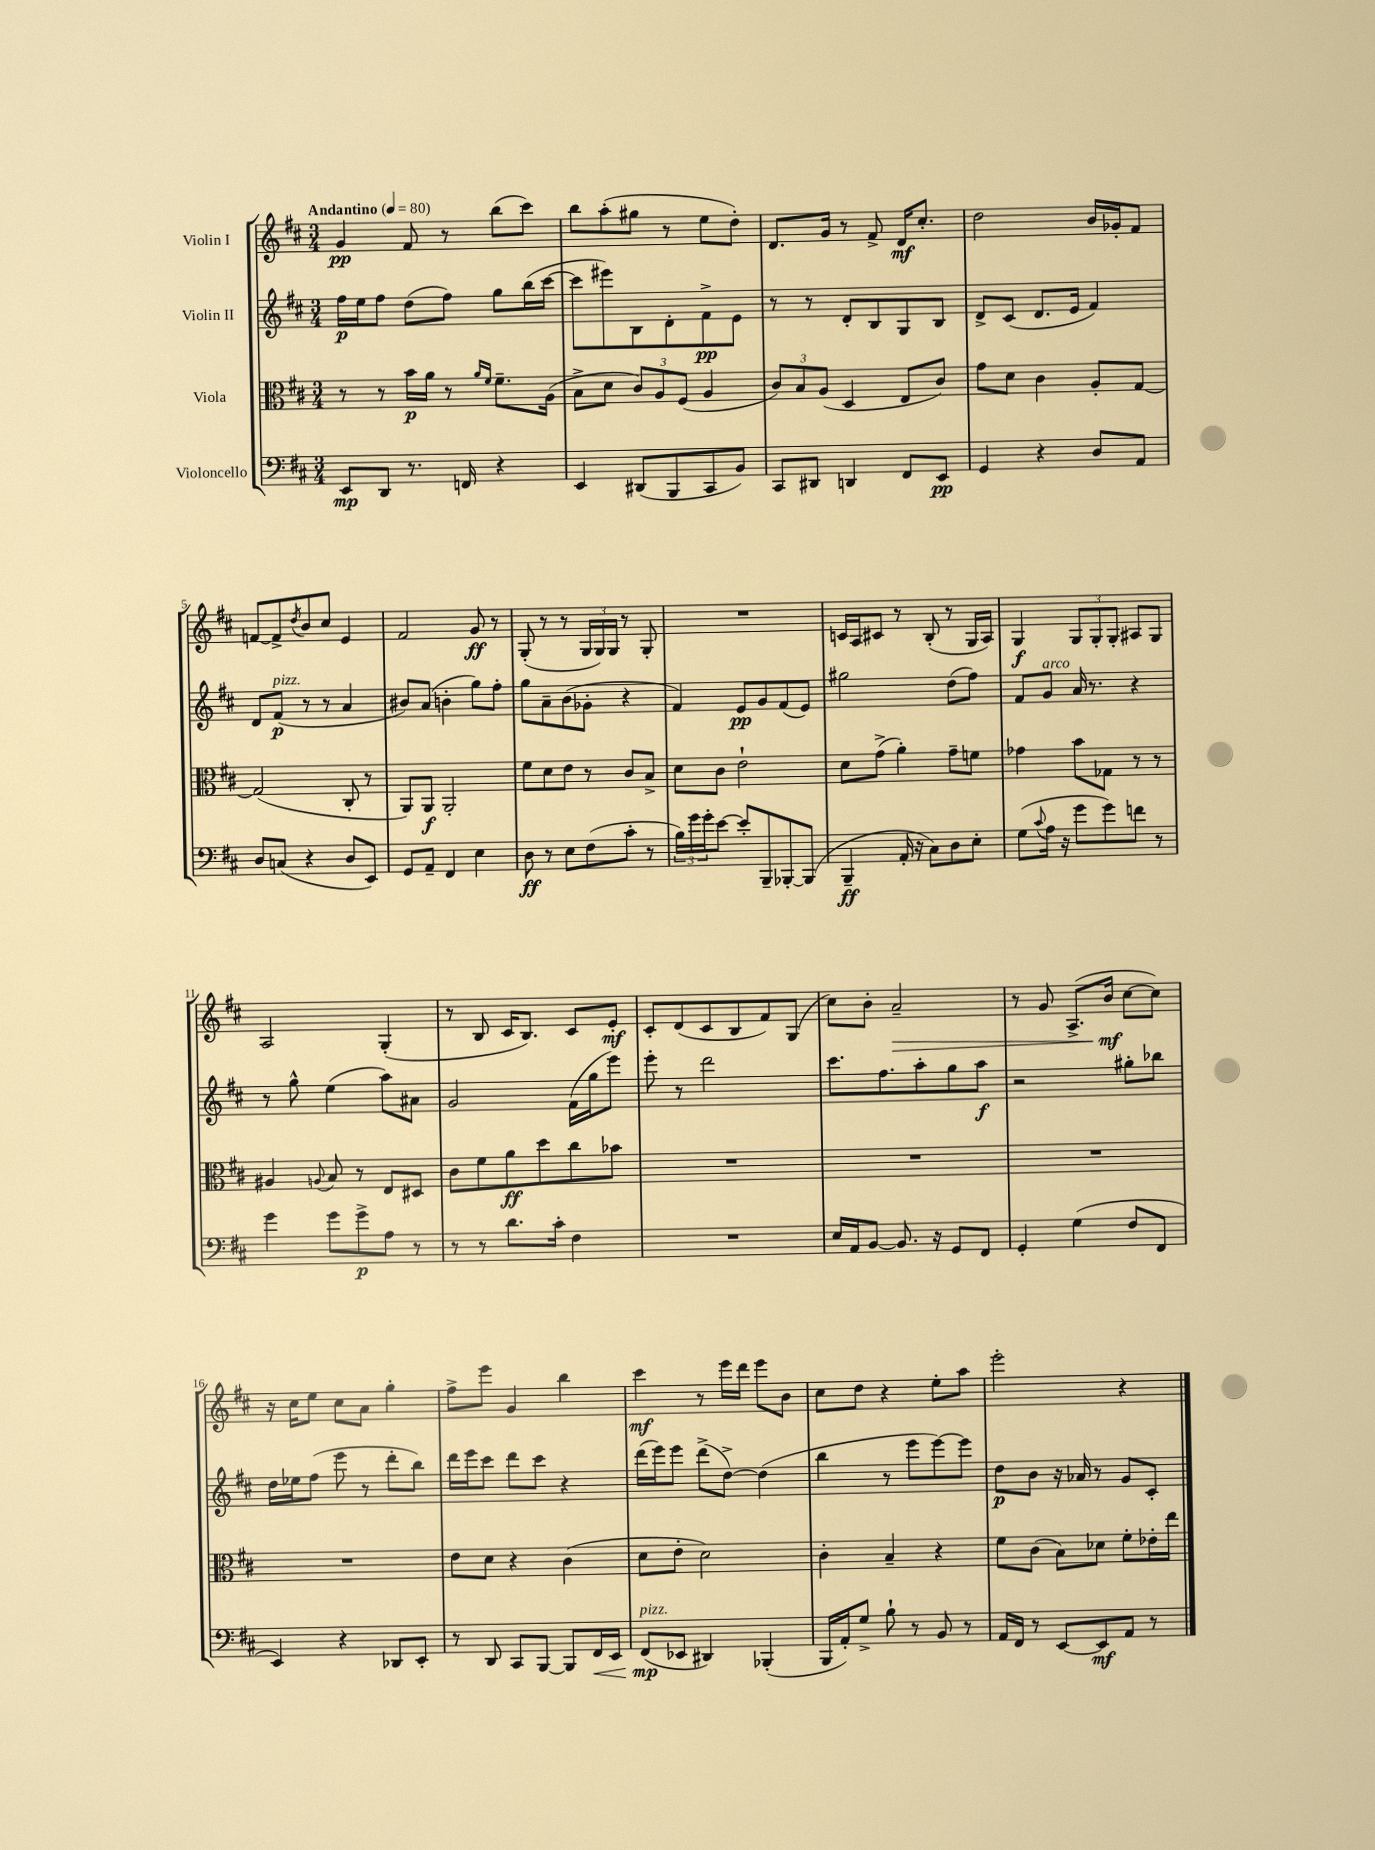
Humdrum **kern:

**kern	**kern	**kern	**kern
*staff4	*staff3	*staff2	*staff1
*clefF4	*clefC3	*clefG2	*clefG2
*k[f#c#]	*k[f#c#]	*k[f#c#]	*k[f#c#]
*M3/4	*M3/4	*M3/4	*M3/4
*MM80	*MM80	*MM80	*MM80
8EE	8r	16ff#	4g
.	.	16ee	.
8DD	8r	8ff#	.
8.r	16b	(8dd	8f#
.	16a	.	.
.	8r	8ff#)	8r
16FF	.	.	.
.	16qqa	.	.
.	16qqf#	.	.
4r	8.f#~	8gg	(8bb
.	.	(16bb	8ccc#)
.	(16A	[16ccc#	.
=	=	=	=
4EE	8B^	8ccc#]	8bb
.	8d	8eee#)	(8aa'
(8DD#	12c#)	8B	8gg#
.	12A	.	.
8BBB	.	8d'	8r
.	(12F#	.	.
8CC#	4A	8f#^	8ee
8BB)	.	8e	8dd')
=	=	=	=
8CC#	12c#)	8r	8.d
.	12B	.	.
8DD#	.	8r	.
.	(12A	.	.
.	.	.	16g
4DD	4D	8d'	8r
.	.	8B	8f#^
8FF#	8E	8G	16d
.	.	.	8.cc#'
8EE	8c#)	8B	.
=	=	=	=
4GG	8g	8d^	2dd
.	8d	(8c#	.
4r	4c#	8.d	.
.	.	16e	.
8D	8A'	4f#)	16b
.	.	.	16g-'
8AA	[8G	.	8f#
=	=	=	=
8D	(2G]	8d	[8f
(8C	.	(8f#	8f^]
.	.	.	8qdd
4r	.	8r	8b
.	.	8r	8cc#
8D	8C#'	4a	4e
8EE)	8r	.	.
=	=	=	=
8GG	8AA)	8b#)	2f#
8AA~	8AA	(8a	.
4FF#	2AA'	4b'	.
4E	.	8gg)	8g
.	.	8ff#'	8r
=	=	=	=
8D	8f#	8gg	(8G'
8r	8d	8a~	8r
8E	8e	(8b	8r
(8F#	8r	8g-'	24G
.	.	.	24G)
.	.	.	24G
8c#'	8c#	4r	8r
8r	8B^	.	8G'
=	=	=	=
24B)	8d	4f#)	2.r
24g	.	.	.
24g'	.	.	.
[8e	8c#	.	.
8e']	2e`	8e	.
8BBB~	.	8g	.
[8BBB-'	.	(8f#	.
(8BBB-]	.	8e)	.
=	=	=	=
4BBB~	8d	2gg#	16c
.	.	.	16A
.	(8g^	.	8c#
16AA'	4a')	.	8r
16r	.	.	.
8C#)	.	.	(8B'
8D	8g~	(8dd	8r
8E'	8f	8ff#)	16G
.	.	.	16A)
=	=	=	=
(8G	4g-	8f#	4G
8qqc#	.	.	.
16A	.	8g	.
16r	.	.	.
8g	8b	16a	12G
.	.	8.r	.
.	.	.	12G'
8g)	8G-	.	.
.	.	.	12G'
8f	8r	4r	8A#
8r	8r	.	8G
=	=	=	=
4g	4A#	8r	2A
.	.	8gg^^	.
.	8qqA	.	.
8g	8B	(4ee	.
8g^	8r	.	.
8A	8E	8aa)	(4G'
8r	8D#	8a#	.
=	=	=	=
8r	8c#	2g	8r
8r	8f#	.	8B
8.d	8a	.	16c#
.	.	.	8.B)
.	8dd	.	.
16c#'	.	.	.
4F#	8cc#	(16f#	8c#
.	.	16gg	.
.	8b-	8eee)	8e'
=	=	=	=
2.r	2.r	8eee'	8c#'
.	.	8r	(8d
.	.	2ddd	8c#
.	.	.	8B
.	.	.	8f#)
.	.	.	(8G
=	=	=	=
16E	2.r	8.ccc#	8cc#)
16AA	.	.	.
[8BB	.	.	8b'
.	.	8.ff#	.
8.BB]	.	.	2a~
.	.	8aa'	.
16r	.	.	.
8GG	.	8gg	.
8FF#	.	8aa	.
=	=	=	=
4GG'	2.r	2r	8r
.	.	.	8g
(4G	.	.	(8.A^
.	.	.	16b
8F#	.	8gg#'	[8cc#
8FF#	.	8bb-	8cc#])
=	=	=	=
4EE)	2.r	16dd	16r
.	.	16ee-	16cc#
.	.	(8ff#	8ee
4r	.	8eee	8cc#
.	.	8r	8a
8DD-	.	8ddd'	4gg'
8EE'	.	8bb)	.
=	=	=	=
8r	8e	16ddd	8ff#^
.	.	16eee	.
8DD	8d	8ccc#	8eee
8CC#	4r	8ddd	4g
[8BBB	.	8ccc#	.
8BBB]	(4c#	4r	4bb
16FF#	.	.	.
16EE	.	.	.
=	=	=	=
(8FF#	8d	(16ddd	4ccc#
.	.	16eee)	.
8EE-	8e'	8eee	.
4DD#)	2d)	(8ddd^	8r
.	.	[8dd^)	16eee
.	.	.	16ddd
(4BBB-'	.	(4dd]	8eee
.	.	.	8b
=	=	=	=
16BBB	4c#'	4bb	8cc#
16AA')	.	.	.
8G^	.	.	8dd
8B`	4B~	8r	4r
8r	.	8eee	.
8BB	4r	[8eee)	8ee'
8r	.	8eee]	8aa
=	=	=	=
16AA	8f#	8dd	2eee'
16FF#	.	.	.
8r	(8c#	8b	.
[8EE	8B)	16r	.
.	.	16a-	.
8EE]	8d-	8r	.
8AA	8f#'	8g	4r
8r	16e-'	8c#'	.
.	16ee	.	.
==	==	==	==
*-	*-	*-	*-
